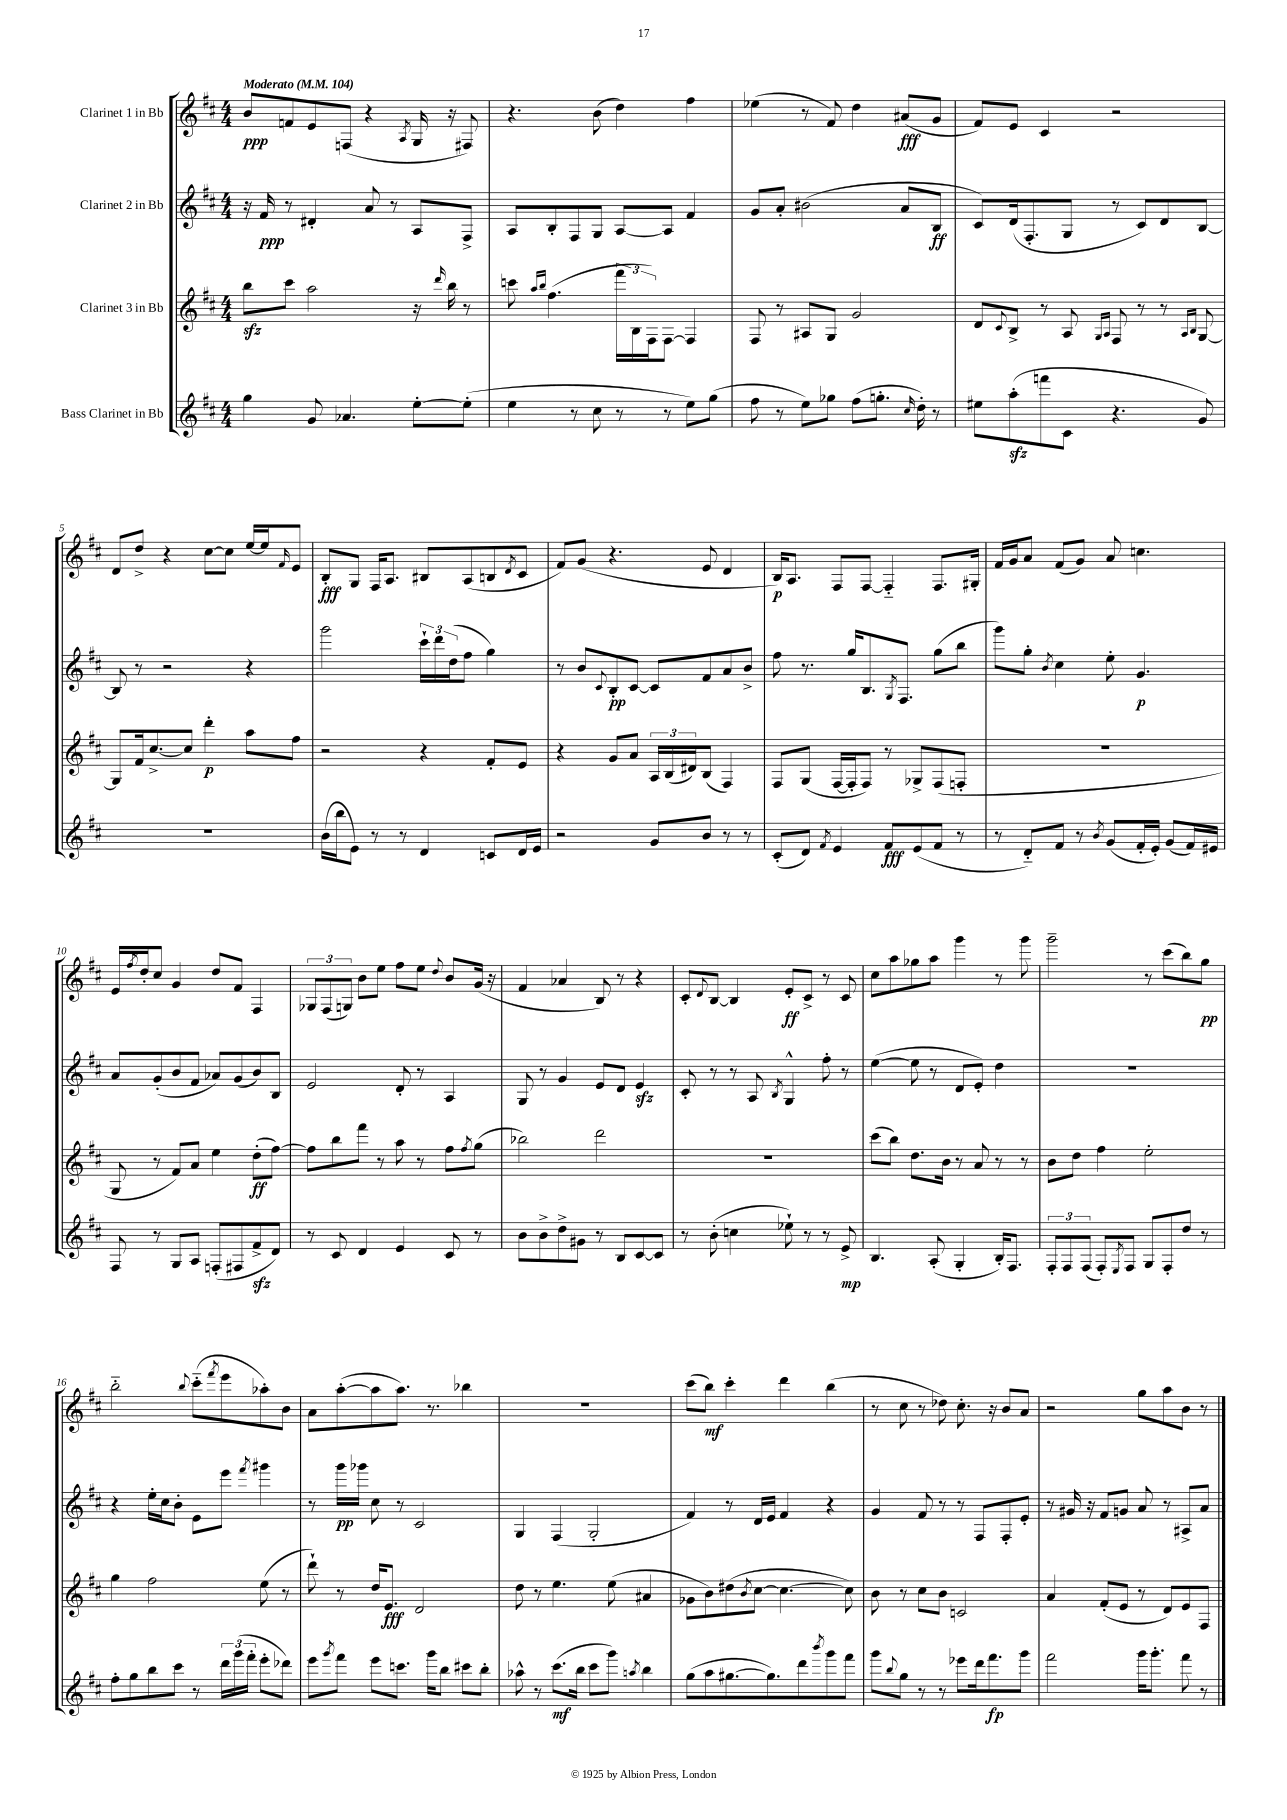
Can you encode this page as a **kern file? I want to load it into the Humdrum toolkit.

**kern	**kern	**kern	**kern
*staff4	*staff3	*staff2	*staff1
*clefG2	*clefG2	*clefG2	*clefG2
*k[f#c#]	*k[f#c#]	*k[f#c#]	*k[f#c#]
*M4/4	*M4/4	*M4/4	*M4/4
*MM104	*MM104	*MM104	*MM104
4gg\	8bb\L	16r	8b/L
.	.	16f#/	.
.	8ccc#\J	8r	8f/
8g/	2aa\	4d#'/	8e/
4.a-/	.	.	(8F/J
.	.	8a/	4r
.	.	8r	.
.	.	.	8qA/
[8ee'\L	16r	8A/L	16G/
.	16qqddd/	.	.
.	16bb\	.	16r
(8ee'\]J	8r	8F#^/J	8F#/)
=	=	=	=
4ee\	8ccc\	8A/L	4.r
.	16qqaa/LL	.	.
.	16qqbb/JJ	.	.
.	(4.ff#\	8B'/	.
8r	.	8F#/	.
8cc#\	.	8G/J	(8b\
8r	24fff#\LL	[8A/L	4dd\)
.	24B\	.	.
.	24F#\J)	.	.
8r	[8F#\J	8A/]J	.
8ee\L)	4F#/]	4f#/	4ff#\
(8gg\J	.	.	.
=	=	=	=
8ff#\	8F#/	8g/L	(4ee-\
8r	8r	8a'/J	.
8ee\L)	8A#/L	(2b#\	8r
8gg-\J	8G/J	.	8f#/)
(8ff#\L	2g/	.	4dd\
8.gg'\J	.	.	.
.	.	8a/L	(8a#/L
16qqcc#/	.	.	.
16dd'\)	.	.	.
8r	.	8B/J	8g/J
=	=	=	=
8ee#\L	8d/L	8c#/L)	8f#/L)
.	8qqc#/	.	.
(8aa'\	8B^/J	(16d/k	8e/J
.	.	8.F#'/	.
8fff\	8r	.	4c#/
8c#\J	8A/	8G/J	.
.	16qqG/LL	.	.
.	16qqA/JJ	.	.
4.r	8F#/	8r	2r
.	8r	8c#/L)	.
.	8r	8d/	.
.	16qqA/LL	.	.
.	16qqB/JJ	.	.
8g/)	[8G/	[8B/J	.
=	=	=	=
1r	8G/]L	8B/]	8d/L
.	16f#/k	8r	8dd^/J
.	[8.cc#^/	.	.
.	.	2r	4r
.	8cc#/]J	.	.
.	4ddd'\	.	[8cc#\L
.	.	.	8cc#\]J
.	8aa\L	4r	[16ee/LL
.	.	.	16ee/]J
.	.	.	16qqf#/
.	8ff#\J	.	8e/J
=	=	=	=
(16b\LL	2r	2ggg\	8B'/L
16bb\J	.	.	.
8e\J)	.	.	8G/J
8r	.	.	16F#/LK
.	.	.	8.A/J
8r	.	.	.
4d/	4r	24ccc#`\LL	8B#/L
.	.	24ddd\	.
.	.	(24dd\J	.
.	.	8ff#\J	(8A/
8c/L	8f#'/L	4gg\)	8B/
.	.	.	8qd/
16d/L	8e/J	.	8c#/J
16e/JJ	.	.	.
=	=	=	=
2r	4r	8r	8f#/L)
.	.	8b/L	(8g/J
.	.	8qqc#/	.
.	8g/L	8B'/	4.r
.	8a/J	[8c#/J	.
8g/L	24A/LL	8c#/]L	.
.	(24B/	.	.
.	24d#/J)	.	.
8b/J	(8B/J	8f#/	8e/
8r	4F#/)	8a/	4d/
8r	.	8b^/J	.
=	=	=	=
(8c#'/L	8F#/L	8ff#\	16B/LK)
.	.	.	8.A/J
8d/J)	(8G/J	8.r	.
8qf#/	.	.	.
4e/	[16F#/LL	.	8F#/L
.	16F#'/]J	16gg/LK	.
.	8F#/J)	8.B/	[8F#/J
8f#/L	8r	.	4F#'~/]
.	.	8qG/	.
.	.	8.F#/J	.
(8e/	8G-^/L	.	.
8f#/J	(8F#/	(8gg\L	8.F#/L
8r	8F'/J	8bb\J	.
.	.	.	16G#'/Jk
=	=	=	=
8r	1r	8ggg\L)	16f#/LL
.	.	.	16g/J
8d'~/L)	.	8gg'\J	8a/J
.	.	8qb/	.
8f#/J	.	4cc#\	(8f#/L
8r	.	.	8g/J)
8qb/	.	.	.
(8g/L	.	8ee'\	8a/
16f#'/L	.	4.g/	4.cc\
16e'/JJ)	.	.	.
(8g/L	.	.	.
16f#/L)	.	.	.
16e#/JJ	.	.	.
=	=	=	=
8F#/	8G/	8a/L	16e/LL
.	.	.	8qff#/
.	.	.	16dd'/J
8r	8r	(8g'/	8cc#/J
8G/L	8f#/L)	8b/	4g/
8A/J	8a/J	8f#/J	.
(8F'/L	4ee\	8a-/L)	8dd/L
8F#/	.	(8g/	8f#/J
8f#^/	(8dd'\L	8b/)	4F#/
8d/J)	[8ff#\J)	8B/J	.
=	=	=	=
8r	8ff#\]L	2e/	12G-/L
.	.	.	(12F#/
8c#/	8bb\	.	.
.	.	.	12G/J)
4d/	8fff#\J	.	8b\L
.	8r	.	8ee\J
4e/	8aa\	8d'/	8ff#\L
.	8r	8r	8ee\J
.	.	.	8qqdd/
8c#/	8ff#\L	4A/	8b/L
.	8qff#/	.	.
8r	(8gg\J	.	(16g/Jk
.	.	.	16r
=	=	=	=
8b\L	2bb-\)	8G/	4f#/
8b^\	.	8r	.
8dd^\	.	4g/	4a-/
8g#\J	.	.	.
8r	2ddd\	8e/L	8B/)
8B/L	.	8d/J	8r
[8c#/	.	4e/	4r
8c#/]J	.	.	.
=	=	=	=
8r	1r	8c#'/	8c#'/L
.	.	.	8qqd/
(8b'\	.	8r	[8B/J
4cc\	.	8r	4B/]
.	.	8A/	.
.	.	8qB/	.
8ee-`\)	.	4G^^/	8e'/L
8r	.	.	8c#^/J
8r	.	8ff#'\	8r
8e^/	.	8r	8c#/
=	=	=	=
4.B/	(8ccc#\L	([4ee\	8cc#\L
.	8bb\J)	.	8aa\
.	8.dd\L	8ee\]	8gg-\
(8A'/	.	8r	8aa\J
.	16b\Jk	.	.
4G'/	8r	8d/L	4ggg\
.	8a/	8e'/J)	.
16B'/LK)	8r	4dd\	8r
8.F#/J	.	.	.
.	8r	.	8ggg\
=	=	=	=
12F#'/L	8b\L	1r	2ggg~\
12F#/	.	.	.
.	8dd\J	.	.
(12F#/J	.	.	.
8F#'/L)	4ff#\	.	.
8qE/	.	.	.
8F#/J	.	.	.
8G/L	2ee'\	.	8r
8F#'/	.	.	(8ccc#\L
8dd/J	.	.	8bb\)
8r	.	.	8gg\J
=	=	=	=
8ff#'\L	4gg\	4r	2bb'~\
8gg\	.	.	.
8bb\	2ff#\	16ee'\LL	.
.	.	16cc#\J	.
8ccc#\J	.	8b'\J	.
.	.	.	8qqbb/
8r	.	8e\L	(8ccc#'~\L
.	.	.	8qfff#/
24ddd\LL	.	8eee\J	8eee\
(24ggg\	.	.	.
24fff#'\JJ	.	.	.
.	.	8qfff#/	.
8eee'\L	(8ee\	4ggg#\	8aa-'\)
8ddd-\J)	8r	.	8b\J
=	=	=	=
8eee\L	8ddd`\)	8r	8a\L
8qggg/	.	.	.
8fff#\J	8r	16ggg\LL	([8aa'\
.	.	16ggg-\JJ	.
8eee\L	16dd/LK	8cc#\	8aa\]
.	8.e/J	.	.
8.ccc\J	.	8r	8.aa\J)
.	2d/	2c#/	.
16ggg\LK	.	.	8.r
8bb\J	.	.	.
8ccc#\L	.	.	4bb-\
8bb'\J	.	.	.
=	=	=	=
8aa-^^\	8dd\	4G/	1r
8r	8r	.	.
(8.ccc#\L	4.ee\	(4F#/	.
16bb\Jk	.	.	.
8ccc#\L	.	2G'/	.
8ggg\J)	(8ee\	.	.
8qaa/	.	.	.
4bb\	4a#/	.	.
=	=	=	=
(8gg\L	8g-\L	4f#/)	(8ccc#\L
8aa\	8b\)	.	8bb\J)
[8.gg#\	(8dd#\	8r	4ccc#'\
.	8qb/	.	.
.	[8cc#\J	16d/LL	.
8.gg#\])	.	16e/JJ	.
.	4.cc#\_	4f#/	4ddd\
8ddd\	.	.	.
8qbbb/	.	.	.
8ggg\	.	4r	(4bb\
8fff#\J	8cc#\])	.	.
=	=	=	=
8ggg\L	8b\	4g/	8r
8qqbb/	.	.	.
8gg\J	8r	.	8cc#\
8r	8cc#\L	8f#/	8r
8r	8b\J	8r	8dd-\)
8eee-\L	2c/	8r	8.cc#'\
16ddd\k	.	8F#/L	.
8.fff#\	.	.	16r
.	.	8F#'/	8b/L
8ggg\J	.	8e'/J	8a/J
=	=	=	=
2fff#\	4a/	8r	2r
.	.	16g#/	.
.	.	16r	.
.	(8f#'/L	8f#/L	.
.	8e/J	8g/J	.
16ggg\LK	8r	8a/	8gg\L
8.ggg'\J	.	.	.
.	8d/L)	8r	8aa\
8fff#\	8e/	8A#^/L	8b\J
8r	8F#/J	8a/J	8r
==	==	==	==
*-	*-	*-	*-
